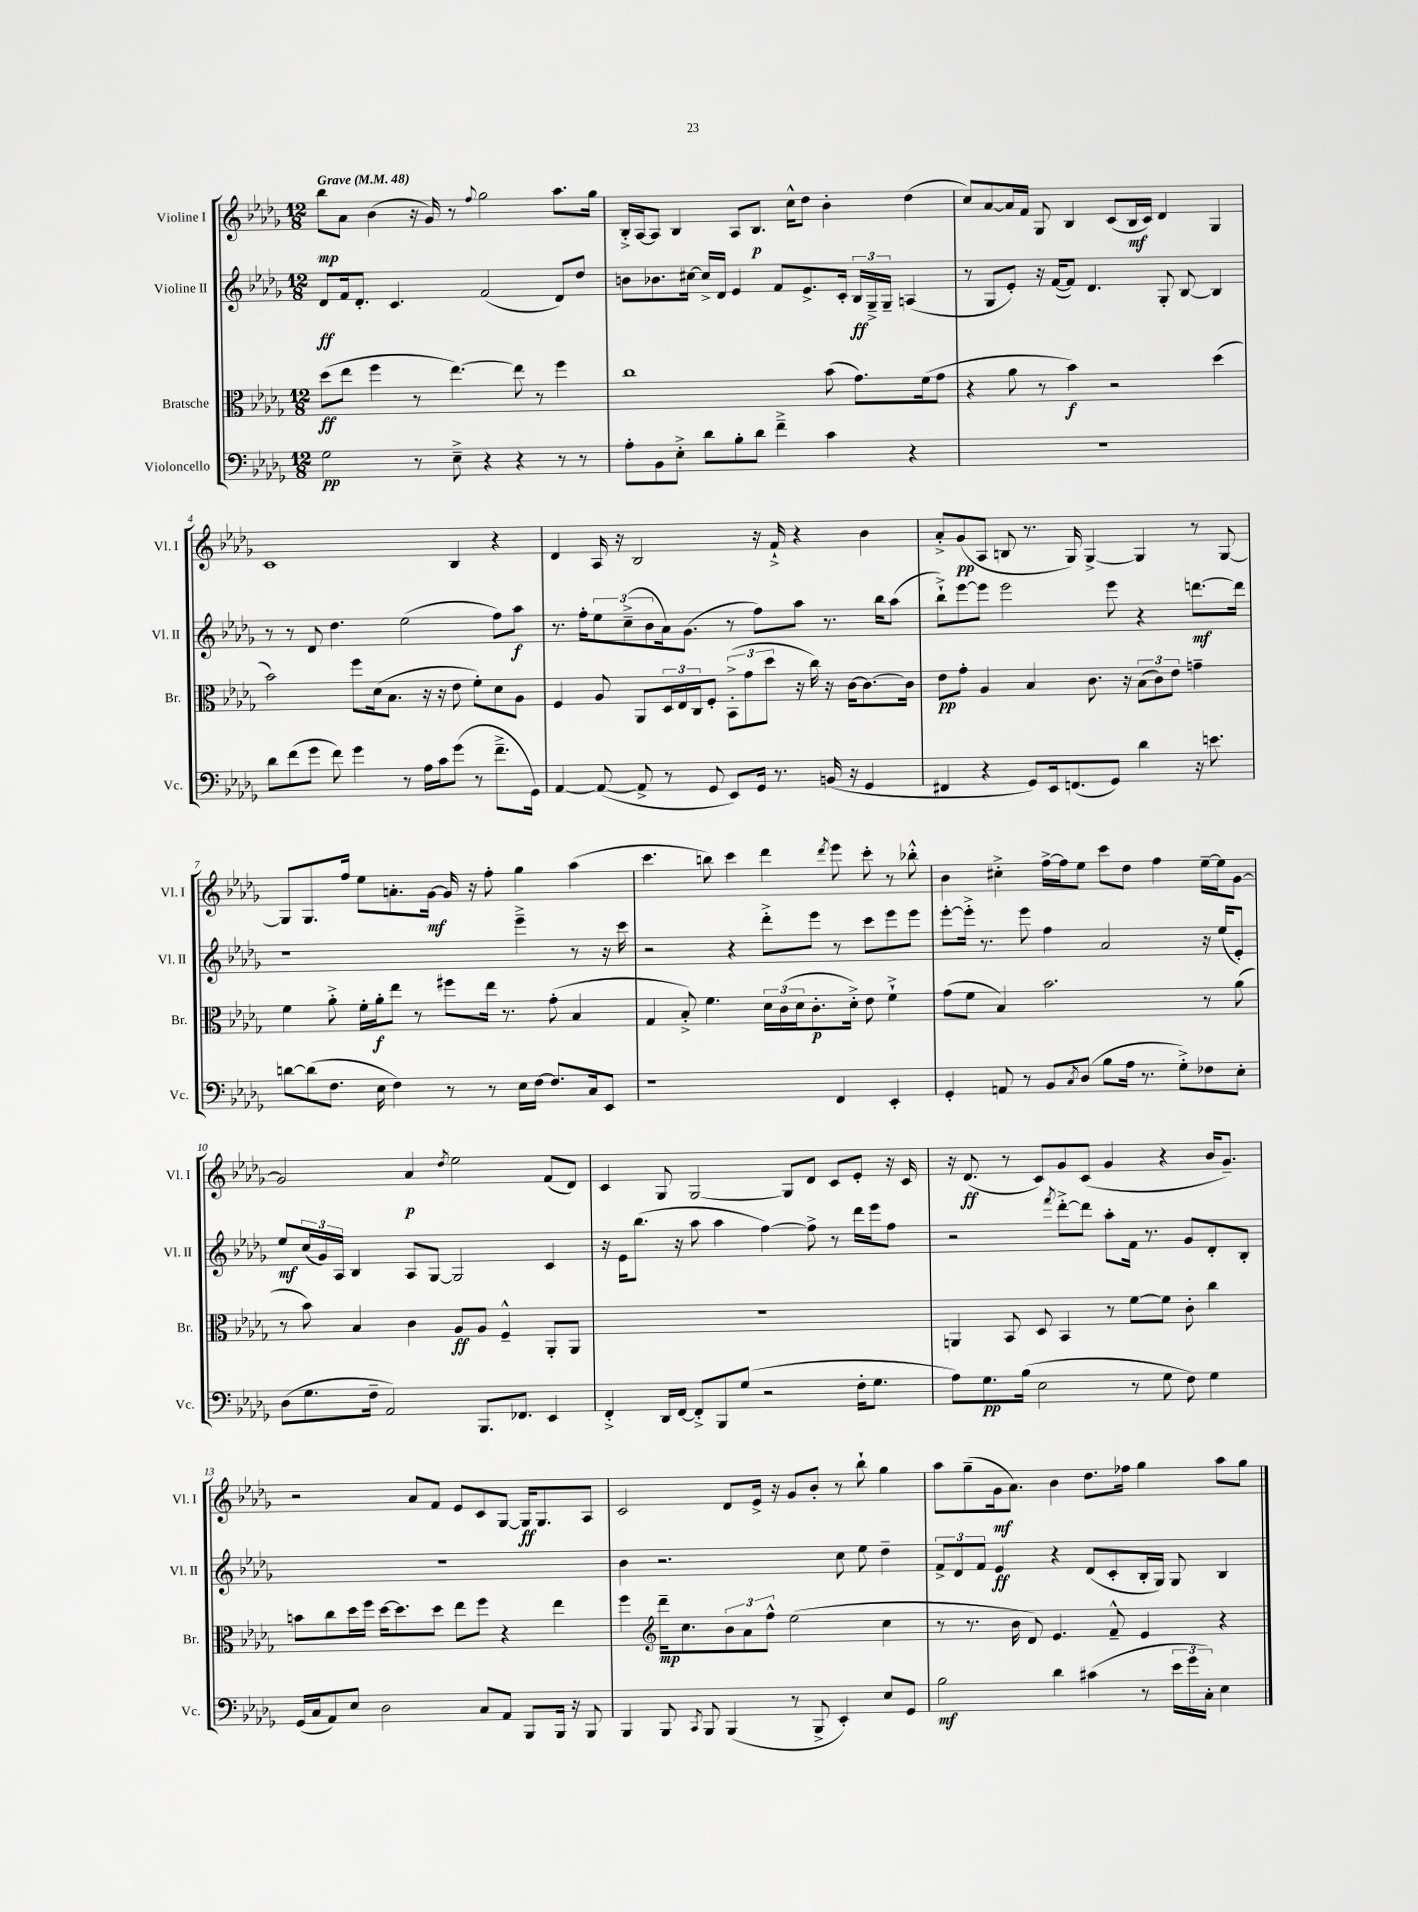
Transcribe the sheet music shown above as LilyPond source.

<<
\new StaffGroup <<
\new Staff = "s0" \with { instrumentName = "Violine I" shortInstrumentName = "Vl. I" } {
    \clef treble \key des \major \numericTimeSignature \time 12/8 \tempo "Grave" 4 = 48
    bes''8\mp aes'8 bes'4( r16 ges'16) r8 \appoggiatura { f''8 } ges''2 aes''8. ges''16 |
    bes16-.-> aes16~ aes8 bes4 aes8 bes8.\p c''16-^ des''8 bes'4-. des''4( |
    c''8) aes'8~ aes'16 f'16 ges8 bes4 c'8( bes16\mf c'16) des'4 ges4 |
    c'1 bes4 r4 |
    des'4 aes16 r16 bes2 r16 f'16-!-> r4 bes'4 |
    aes'8-.-> ges'8\pp( aes8 b8 r8. ges16) ges4~-> ges4 r8 ges8~ |
    ges8 ges8. f''16 ees''8 a'8.-. ges'16~\mf ges'16 r16 f''8-. ges''4 aes''4( |
    c'''4. b''8) c'''4 des'''4 \acciaccatura { des'''8 } ees'''8 c'''8-. r8 bes''8-.-^ |
    bes'4 cis''4-.-> f''16~-> f''16 ees''8 c'''8 des''8 f''4 ees''16~-- ees''16 ges'8~ |
    ges'2 aes'4\p \acciaccatura { des''8 } ees''2 f'8( des'8) |
    c'4 ges8 ges2~ ges8 des'8 c'8 ees'8-. r16 c'16 |
    r16 des'8.\ff( r8 c'8) ges'8 c'8( ges'4 r4 bes'16 ges'8.--) |
    r2 aes'8 f'8 ees'8 c'8 ges8~ ges16\ff ges8. aes8 |
    c'2 des'8 ees'16-> r16 ges'8 bes'8-. r8 bes''8-! ges''4 |
    aes''8 ges''8--( ges'16\mf aes'8.) bes'4 des''8. fes''16 ges''4 aes''8 ges''8 \bar "|." |
}
\new Staff = "s1" \with { instrumentName = "Violine II" shortInstrumentName = "Vl. II" } {
    \clef treble \key des \major \numericTimeSignature \time 12/8
    des'8\ff f'16 des'8.-. c'4. f'2( des'8) des''8 |
    b'8 bes'8. cis''16~ cis''16-> des'16 ees'4 f'8 ees'8.-> c'16-. \tuplet 3/2 { bes16\ff ges16---> ges16-- } a4( |
    r8 ges8 ees'8-.) r16 f'16~( f'8) des'4. ges8-. bes8~ bes4 |
    r8 r8 des'8 des''4. ees''2( f''8) aes''8\f |
    r8. f''16-. \tuplet 3/2 { ees''8 c''8--->( bes'8 } aes'16) ges'8.( r8 f''8) aes''8 r8. bes''16 aes''8( |
    bes''8-!->) ees'''8~ ees'''8 ees'''2 ees'''8 r4 d'''8.~\mf d'''16 |
    r1 ees'''4---> r8 r16 c'''16 |
    r2 r4 des'''8-.-> ees'''8 r8 c'''8 ees'''8 ees'''8 |
    ees'''8~-. ees'''16-.-> r8. ees'''8 f''4 aes'2 r16 ees''16( ees'8-.) |
    ees''8\mf \tuplet 3/2 { c''16( ges'16) aes16 } bes4 aes8 ges8~ ges2 c'4 |
    r16 ees'16 bes''8.( r16 aes''8 aes''4 f''4~) f''8-> r8 des'''16 ees'''16 f''8 |
    r2 \acciaccatura { f'''8 } des'''8~-.-> des'''8 aes''8-. f'16 r8. ges'8 des'8-. bes8-. |
    R1. |
    bes'4 r2. c''8 ees''8 des''4-- |
    \tuplet 3/2 { f'8-> des'8 f'8 } ees'4\ff r4 des'8( c'8-. bes16-. ges16) ges8 bes4 \bar "|." |
}
\new Staff = "s2" \with { instrumentName = "Bratsche" shortInstrumentName = "Br." } {
    \clef alto \key des \major \numericTimeSignature \time 12/8
    des''8\ff( ees''8 f''4 r8 ees''4.~) ees''8 r8 f''4 |
    c''1 bes'8( ges'8.) f'16( ges'8 |
    r4 aes'8 r8 bes'4\f) r2 des''4( |
    bes'2) f''8 des'16( bes8. r16 r16 ees'8 f'8-.) des'8 aes8 |
    f4 aes8 aes,8 \tuplet 3/2 { des16 ees16 c16 } f8-. \tuplet 3/2 { bes,8-.->( ges'8 des''8 } r16 c''16) r16 c'16~ c'8.~ c'16 |
    ees'8\pp ges'8-. aes4 bes4 c'8. r16 \tuplet 3/2 { bes8( c'8) ees'8 } g'4-- |
    f'4 aes'8-.-> f'16-. aes'16-.\f ees''8 r8 fis''8 ees''16 r8. ges'8-.( bes4 |
    ges4 bes8-.->) f'4. \tuplet 3/2 { des'16 c'16( des'16 } c'8.-.\p des'16-.->) ees'8 f'4-!-> |
    ges'8( f'8 bes4) bes'2. r8 aes'8( |
    r8 bes'8) bes4 c'4 aes8\ff aes8 f4---^ aes,8-. aes,8 |
    R1. |
    a,4 bes,8 des8 bes,4 r8 f'8~ f'8 c'8-. c''4 |
    b'8 c''8 des''16 f''16 des''16~ des''8. des''8 ees''8 f''8 r4 ees''4 |
    f''4 \clef treble des'''16--\mp c''8. \tuplet 3/2 { bes'8 aes'8 f''8-^ } ees''2( c''4 |
    r8 r8. bes'16 des'8) ees'4. f'8---^ ees'4 r4 \bar "|." |
}
\new Staff = "s3" \with { instrumentName = "Violoncello" shortInstrumentName = "Vc." } {
    \clef bass \key des \major \numericTimeSignature \time 12/8
    ges2\pp r8 ees8---> r4 r4 r8 r8 |
    aes8-. bes,8 ees8-.-> des'8 bes8-. des'8 f'4---> c'4 r4 |
    R1. |
    des'8 f'8( ges'8 f'8) ges'4 r8 aes16 c'16 ges'8( r8 f'8.---> ges,16) |
    aes,4~ aes,8~( aes,8-> r8 ges,8 ees,8) ges,16 r8. b,16( r16 ges,4 |
    fis,4 r4 ges,8) ees,16 f,8.( ges,8) des'4 r16 e'8. |
    d'8~ d'8( f8. ees16 f4) r8 r8 ees16 f16~ f8. c16 ees,8 |
    r1 f,4 ees,4-. |
    ges,4-. a,8 r8 bes,8 \acciaccatura { c8 } des8( bes8 aes16 r8. ges8-.->) fes8 ees8-. |
    des8( ges8. f16-- aes,2) bes,,8. fes,8. ees,4 |
    f,4-.-> des,16 f,16~ f,8-.-> bes,,8 ges8( r2 f16-. ges8. |
    aes8) ges8.\pp bes16( ees2 r8 ges8 f8) ges4 |
    ges,16( c16 aes,8) ees8 des2 c8 aes,8 bes,,8 bes,,16 r16 bes,,8 |
    bes,,4 bes,,8 \acciaccatura { c,8 } bes,,8 bes,,4( r8 bes,,8-> ees,4-.) ees8 ges,8 |
    bes2\mf des'4 cis'4( r8 \tuplet 3/2 { ees'16 ges'16 c16-.) } ees4 \bar "|." |
}
>>
>>
